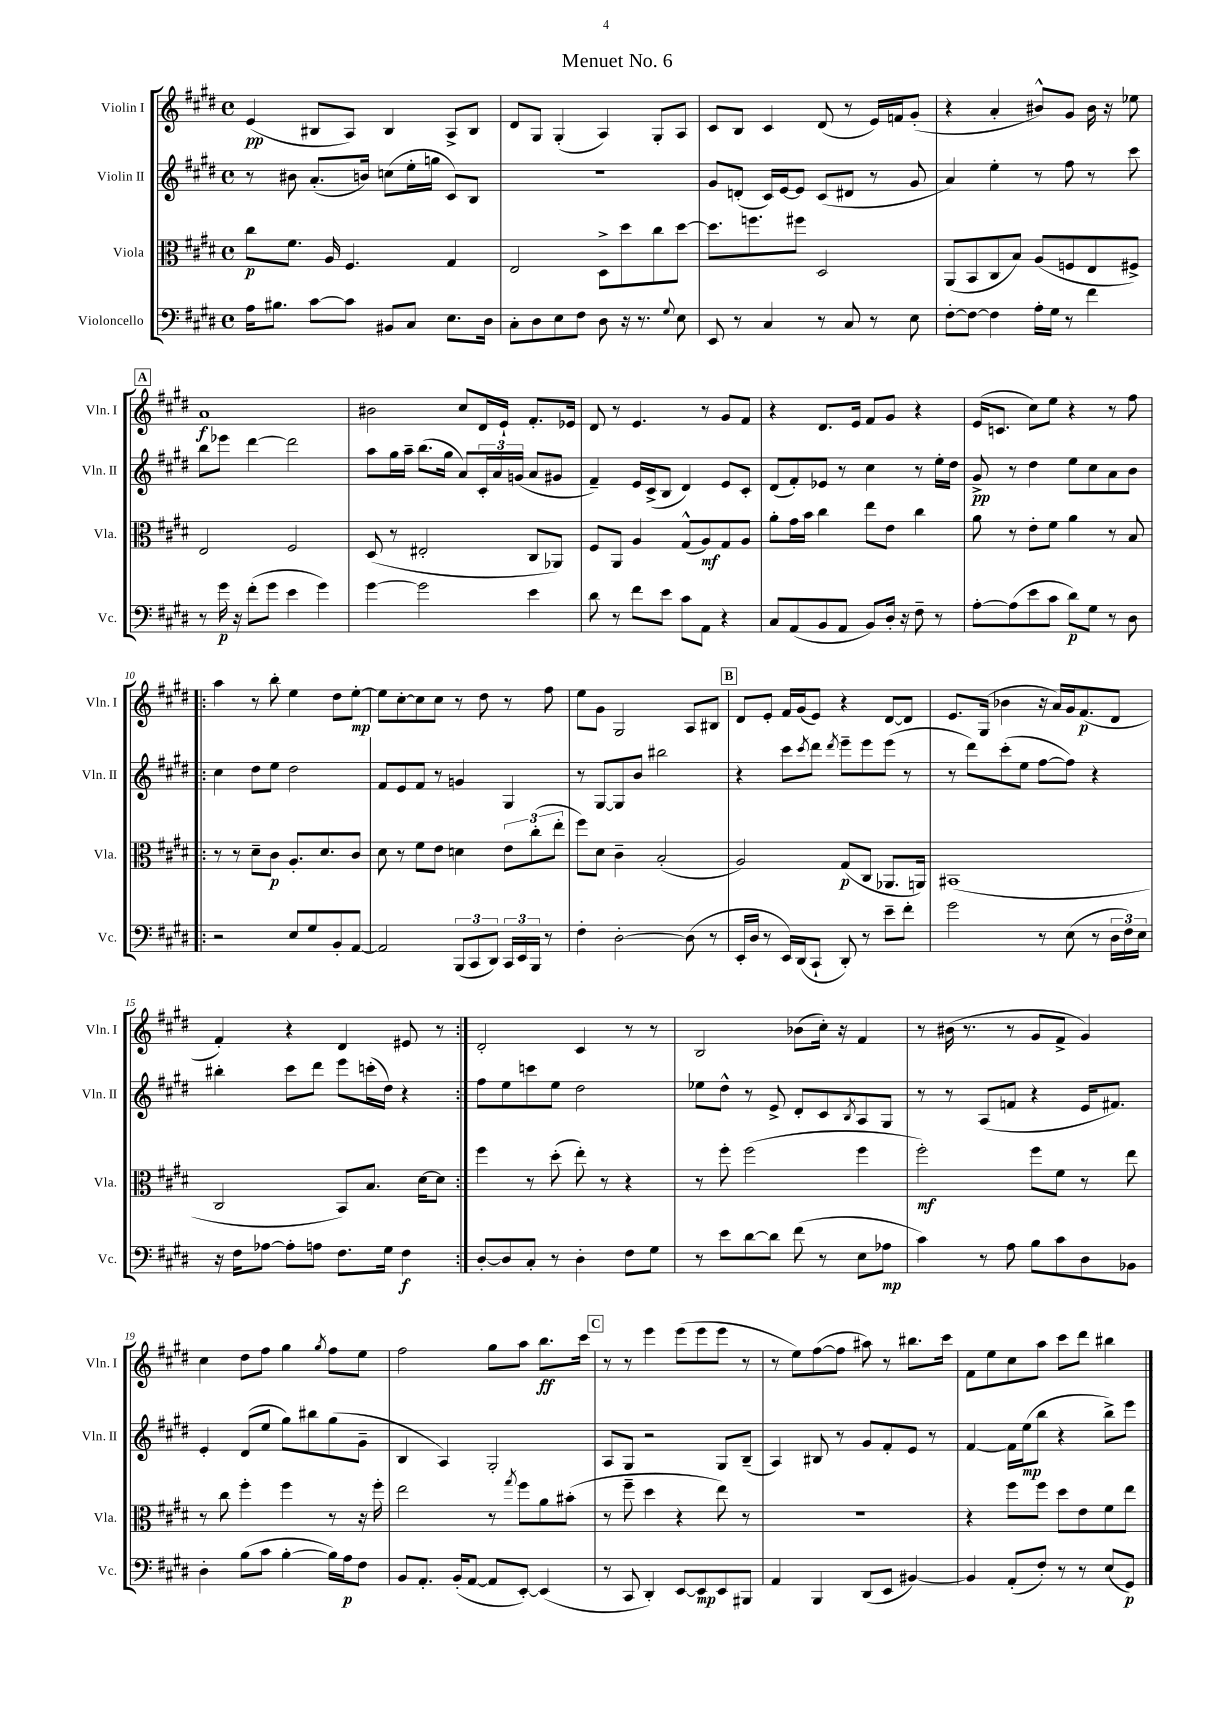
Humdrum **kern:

**kern	**kern	**kern	**kern
*staff4	*staff3	*staff2	*staff1
*clefF4	*clefC3	*clefG2	*clefG2
*k[f#c#g#d#]	*k[f#c#g#d#]	*k[f#c#g#d#]	*k[f#c#g#d#]
*M4/4	*M4/4	*M4/4	*M4/4
*met(c)	*met(c)	*met(c)	*met(c)
16A	8cc#	8r	(4e
8.B#	.	.	.
.	8.f#	8b#	.
[8c#	.	(8.a'	8B#
.	16A	.	.
8c#]	4.F#	.	8A)
.	.	16b)	.
8BB#	.	(8cc	4B#
8C#	.	16ee'	.
.	.	16gg	.
8.E	4G#	8c#)	8A^
.	.	8B	8B#
16D#	.	.	.
=	=	=	=
8C#'	2E	1r	8d#
8D#	.	.	8G#
8E	.	.	(4G#'
8F#	.	.	.
8D#	8D#^	.	4A)
16r	8dd#	.	.
8.r	.	.	.
.	8cc#	.	8G#'
8qqG#	.	.	.
8E	[8dd#	.	8A
=	=	=	=
8EE	8.dd#]	8g#	8c#
8r	.	(8d'	8B
.	8.ff	.	.
4C#	.	16c#)	4c#
.	.	[16e	.
.	8ff#	8e]	.
8r	2D#	(8c#	(8d#
8C#	.	8d#	8r
8r	.	8r	16e)
.	.	.	16f
8E	.	8g#	(8g#'
=	=	=	=
[8F#'	(8AA	4a)	4r
8F#_	8BB	.	.
4F#]	8C#	4ee'	4a'
.	8B)	.	.
16A'	(8A	8r	8b#^^)
16G#	.	.	.
8r	8F	8ff#	8g#
4f#	8E	8r	16b#
.	.	.	16r
.	8F#^)	8ccc#	8ee-
=	=	=	=
8r	2E	8bb	1a
16g#	.	8eee-	.
16r	.	.	.
(8f#'	.	[4ddd#	.
8g#	.	.	.
4e	2F#	2ddd#]	.
4g#)	.	.	.
=	=	=	=
[4g#	(8D#	8aa	2b#
.	8r	16gg#	.
.	.	16aa~	.
2g#]	2E#'	(8.bb	.
.	.	16gg#	.
.	.	8a)	8cc#
.	.	24c#'	16d#
.	.	24a	.
.	.	.	16e`
.	.	(24g	.
4e	8C#	8a	8.f#'
.	8AA-)	8g#	.
.	.	.	16e-
=	=	=	=
8d#	8F#	4f#~)	8d#
8r	8AA	.	8r
8f#	4A	16e	4.e
.	.	(16c#^	.
8e	.	8B	.
8c#	(8G#^^	4d#)	.
8AA	8A)	.	8r
4r	8G#	8e	8g#
.	8A	8c#'	8f#
=	=	=	=
8C#	8a'	(8d#	4r
(8AA	16g#	8f#')	.
.	16b	.	.
8BB	4cc#	8e-	8.d#
8AA	.	8r	.
.	.	.	16e
8BB)	8ee	4cc#	8f#
16D#'	8e	.	8g#
16r	.	.	.
8F#~	4cc#	8r	4r
8r	.	16ee'	.
.	.	16dd#	.
=	=	=	=
[8A'	8a	8g#^	(16e
.	.	.	8.c
(8A]	8r	8r	.
8e	8e'	4dd#	8cc#)
8c#	8f#	.	8ee
8d#)	4a	8ee	4r
8G#	.	8cc#	.
8r	8r	8a	8r
8D#	8B	8b	8ff#
=!|:	=!|:	=!|:	=!|:
2r	8r	4cc#	4aa
.	8r	.	.
.	8d#~	8dd#	8r
.	8c#	8ee	8bb'
8E	8.A'	2dd#	4ee
8G#	.	.	.
.	8.d#	.	.
8BB'	.	.	8dd#
[8AA	8c#	.	[8ee'
=	=	=	=
2AA]	8d#	8f#	8ee]
.	8r	8e	[8cc#'
.	8f#	8f#	8cc#]
.	8e	8r	8cc#
(12BBB	4d	4g	8r
12CC#	.	.	.
.	.	.	8dd#
12DD#)	.	.	.
24CC#	12e	4G#	8r
24EE	.	.	.
24BBB	(12cc#'	.	.
8r	.	.	8ff#
.	12ee'	.	.
=	=	=	=
4F#'	8ff#)	8r	8ee
.	8d#	[8G#	8g#
[2D#'	4c#~	8G#]	2G#
.	.	8b	.
.	(2B'	2bb#	.
(8D#]	.	.	8A
8r	.	.	8B#
=	=	=	=
16EE'	2A)	4r	8d#
16D#	.	.	.
8r	.	.	8e'
16EE)	.	8ccc#	16f#
(16DD#	.	.	(16g#
.	.	8qccc#	.
8CC#`	.	8ddd#	8e)
.	.	8qddd#	.
8DD#')	(8G#	8eee~	4r
8r	8C#	8eee	.
8e~	8.AA-	(8eee	[8d#
8f#'	.	8r	8d#]
.	16AA)	.	.
=	=	=	=
2g#	(1BB#	8r	8.e
.	.	8ddd#)	.
.	.	.	(16G#
.	.	(8ccc#'	4b-
.	.	8ee	.
8r	.	[8ff#	16r
.	.	.	16a)
(8E	.	8ff#])	16g#
.	.	.	(8.f#
8r	.	4r	.
24D#	.	.	8d#
24F#)	.	.	.
24E	.	.	.
=	=	=	=
16r	2C#	4bb#'	4f#')
16F#	.	.	.
[8A-	.	.	.
8A-']	.	8ccc#	4r
8A	.	8ddd#	.
8.F#	8BB)	8eee	4d#
.	8.B	(16ccc'	.
16G#	.	16dd#)	.
4F#	.	4r	8e#
.	[16d#	.	.
.	8d#]	.	8r
=:|!	=:|!	=:|!	=:|!
[8D#'	4ff#	8ff#	2d#'
8D#]	.	8ee	.
8C#'	8r	8ccc	.
8r	(8dd#'	8ee	.
4D#'	8ee')	2dd#	4c#
.	8r	.	.
8F#	4r	.	8r
8G#	.	.	8r
=	=	=	=
8r	8r	8ee-	2B
8e	8ff#'	8dd#^^	.
[8d#	(2ff#	8r	.
8d#]	.	8e^	.
(8f#	.	8d#'	(8b-
8r	.	8c#	16cc#')
.	.	.	16r
.	.	8qB	.
8E	4ff#	8A	4f#
8A-	.	8G#	.
=	=	=	=
4c#)	2ff#')	8r	8r
.	.	8r	(16b#
.	.	.	8.r
8r	.	(8A	.
8A	.	8f	8r
8B	8ff#	4r	8g#
8c#	8f#	.	8f#^
8D#	8r	16e	4g#)
.	.	8.f#)	.
8BB-	8ee	.	.
=	=	=	=
4D#'	8r	4e'	4cc#
.	8cc#	.	.
(8B	4ff#'	(8d#	8dd#
8c#	.	8ee	8ff#
[4B'	4ff#	8gg#)	4gg#
.	.	8bb#	.
.	.	.	8qgg#
16B])	8r	(8gg#	8ff#
16A	.	.	.
8F#	16r	8g#~	8ee
.	16ff#'	.	.
=	=	=	=
8BB	2ee	4B	2ff#
8.AA'	.	.	.
.	.	4A)	.
(16BB'	.	.	.
[8AA	.	.	.
8AA]	8r	2G#'	8gg#
.	8qgg#	.	.
[8EE')	8ff#	.	8aa
(4EE]	8a	.	8.bb
.	(8b#'	.	.
.	.	.	16ccc#
=	=	=	=
8r	8r	8A	8r
8CC#	8ff#~	8G#	8r
4DD#')	4dd#	2r	4eee
[8EE	4r	.	(8eee
8EE]	.	.	8eee
8EE	8ee)	8G#	8eee
8BBB#	8r	(8B~	8r
=	=	=	=
4AA	1r	4A)	8r
.	.	.	8ee)
4BBB	.	8B#	([8ff#
.	.	8r	8ff#]
(8DD#	.	8g#	8aa#)
8EE	.	8f#'	8r
[4BB#)	.	8e	8.bb#
.	.	8r	.
.	.	.	16ccc#
=	=	=	=
4BB#]	4r	[4f#	8f#
.	.	.	8ee
(8AA'	8ff#	16f#]	8cc#
.	.	(16ee	.
8F#')	8ff#	8bb	8aa
8r	8dd#	4r	8ccc#
8r	8e	.	8ddd#
(8E	8f#	8bb^)	4bb#
8GG#)	8ee	8eee	.
==	==	==	==
*-	*-	*-	*-
